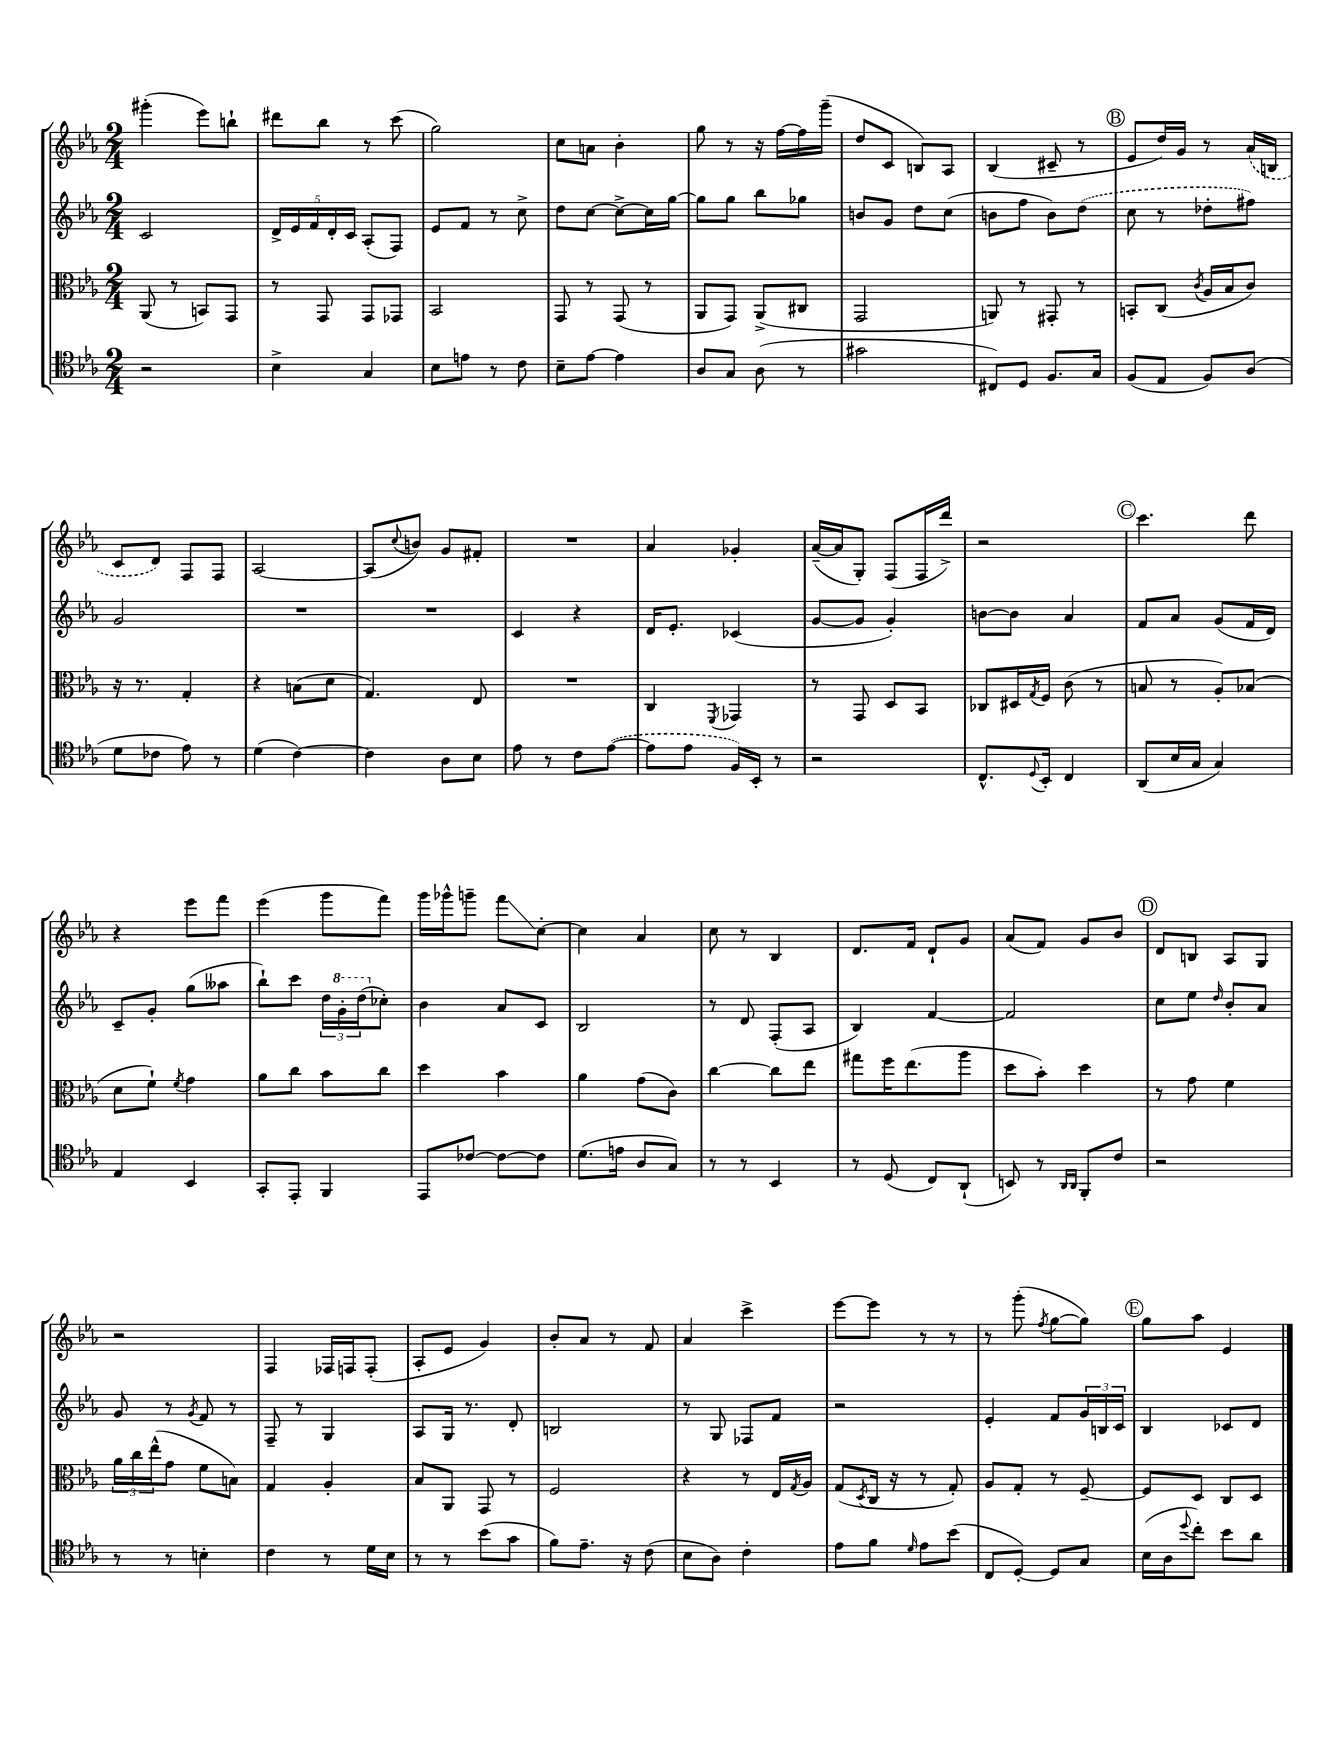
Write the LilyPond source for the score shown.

<<
\new StaffGroup <<
\new Staff = "s0" {
    \clef treble \key ees \major \numericTimeSignature \time 2/4
    gis'''4-.( ees'''8) b''8-! |
    dis'''8 bes''8 r8 c'''8( |
    g''2) |
    c''8 a'8 bes'4-. |
    g''8 r8 r16 f''16~ f''16 g'''16--( |
    d''8 c'8 b8) aes8 |
    bes4( cis'8-- r8 |
    \mark \markup { \circle "B" } ees'8 d''16) g'16 r8 \once \slurDashed aes'16( b16 |
    c'8 d'8) f8 f8 |
    aes2~ |
    aes8( \appoggiatura { c''8 } b'8) g'8 fis'8-. |
    R2 |
    aes'4 ges'4-. |
    aes'16~--( aes'16 g8-.) f8( f16 d'''16->) |
    r2 |
    \mark \markup { \circle "C" } c'''4. d'''8 |
    r4 ees'''8 f'''8 |
    ees'''4( g'''8 f'''8) |
    g'''16 ges'''16-^ g'''8-- f'''8\glissando c''8~-. |
    c''4 aes'4 |
    c''8 r8 bes4 |
    d'8. f'16 d'8-! g'8 |
    aes'8( f'8) g'8 bes'8 |
    \mark \markup { \circle "D" } d'8 b8 aes8 g8 |
    r2 |
    f4 fes16 f16 f8-.( |
    aes8-. ees'8 g'4) |
    bes'8-. aes'8 r8 f'8 |
    aes'4 c'''4-> |
    ees'''8~ ees'''8 r8 r8 |
    r8 g'''8-.( \acciaccatura { f''8 } g''8~ g''8) |
    \mark \markup { \circle "E" } g''8 aes''8 ees'4 \bar "|." |
}
\new Staff = "s1" {
    \clef treble \key ees \major \numericTimeSignature \time 2/4
    c'2 |
    \tuplet 5/4 { d'16-> ees'16 f'16 d'16-. c'16 } aes8-.( f8) |
    ees'8 f'8 r8 c''8-> |
    d''8 c''8~ c''8~-> c''16 g''16~ |
    g''8 g''8 bes''8 ges''8 |
    b'8 g'8 d''8 c''8( |
    b'8 f''8 b'8) \once \slurDashed d''8( |
    \mark \markup { \circle "B" } c''8 r8 des''8-. fis''8) |
    g'2 |
    R2 |
    R2 |
    c'4 r4 |
    d'16 ees'8.-. ces'4( |
    g'8~ g'8 g'4-.) |
    b'8~ b'8 aes'4 |
    \mark \markup { \circle "C" } f'8 aes'8 g'8( f'16 d'16) |
    c'8-- g'8-. g''8( aeses''8 |
    bes''8-!) c'''8 \tuplet 3/2 { d''16 \ottava #1 g''16-. d'''16( \ottava #0 } ces''8-.) |
    bes'4 aes'8 c'8 |
    bes2 |
    r8 d'8 f8-.( aes8 |
    bes4) f'4~ |
    f'2 |
    \mark \markup { \circle "D" } c''8 ees''8 \grace { d''16 } bes'8-. aes'8 |
    g'8 r8 \acciaccatura { g'8 } f'8 r8 |
    f8-- r8 g4 |
    aes8 g16 r8. d'8-. |
    b2 |
    r8 g8 fes8 f'8 |
    r2 |
    ees'4-. f'8 \tuplet 3/2 { g'16 b16 c'16 } |
    \mark \markup { \circle "E" } bes4 ces'8 d'8 \bar "|." |
}
\new Staff = "s2" {
    \clef alto \key ees \major \numericTimeSignature \time 2/4
    aes,8( r8 b,8) g,8 |
    r8 g,8 g,8 ges,8 |
    bes,2 |
    g,8 r8 g,8( r8 |
    aes,8 g,8) aes,8->( cis8 |
    g,2 |
    a,8) r8 gis,8-. r8 |
    \mark \markup { \circle "B" } b,8-. c8( \acciaccatura { c'8 } aes16 bes16 c'8) |
    r16 r8. g4-. |
    r4 b8( d'8 |
    g4.) ees8 |
    R2 |
    c4 \acciaccatura { f,8 } ges,4 |
    r8 g,8 d8 bes,8 |
    ces8 dis16 \acciaccatura { g8 } f16 c'8( r8 |
    \mark \markup { \circle "C" } b8 r8 aes8-.) bes8( |
    d'8 f'8-!) \acciaccatura { f'8 } g'4 |
    aes'8 c''8 bes'8 c''8 |
    d''4 bes'4 |
    aes'4 g'8( c'8) |
    c''4~ c''8 ees''8 |
    gis''8 f''16 ees''8.( aes''8 |
    d''8 bes'8-.) d''4 |
    \mark \markup { \circle "D" } r8 g'8 f'4 |
    \tuplet 3/2 { aes'16 c''16 ees''16-^( } g'8 f'8 b8) |
    g4 aes4-. |
    bes8 aes,8 g,8 r8 |
    f2 |
    r4 r8 ees16 \acciaccatura { g8 } aes16 |
    g8( \acciaccatura { d8 } c16 r16 r8 g8-.) |
    aes8 g8-. r8 f8~-- |
    \mark \markup { \circle "E" } f8 d8 c8 d8 \bar "|." |
}
\new Staff = "s3" {
    \clef tenor \key ees \major \numericTimeSignature \time 2/4
    r2 |
    bes4-> g4 |
    bes8 e'8 r8 c'8 |
    bes8-- ees'8~ ees'4 |
    aes8 g8 aes8( r8 |
    gis'2 |
    cis8) d8 f8. g16 |
    \mark \markup { \circle "B" } f8( ees8 f8) aes8( |
    d'8 ces'8 ees'8) r8 |
    d'4( c'4~) |
    c'4 aes8 bes8 |
    ees'8 r8 c'8 \once \slurDashed ees'8~( |
    ees'8 ees'8 f16) bes,16-. r8 |
    r2 |
    c8.-^ \appoggiatura { d8 } bes,16-. c4 |
    \mark \markup { \circle "C" } aes,8( bes16 g16 g4) |
    ees4 bes,4 |
    g,8-. ees,8-. f,4 |
    ees,8 ces'8~ ces'8~ ces'8 |
    d'8.( e'16 aes8 g8) |
    r8 r8 bes,4 |
    r8 d8( c8) aes,8-!( |
    b,8) r8 \grace { aes,16 aes,16 } f,8-. c'8 |
    \mark \markup { \circle "D" } r2 |
    r8 r8 b4-. |
    c'4 r8 d'16 bes16 |
    r8 r8 bes'8( g'8 |
    f'8) ees'8.-- r16 c'8( |
    bes8 aes8) c'4-. |
    ees'8 f'8 \grace { d'16 } ees'8 bes'8( |
    c8 d8~-.) d8 g8 |
    \mark \markup { \circle "E" } bes16( aes16 \appoggiatura { d''8 } c''8-.) bes'8 aes'8 \bar "|." |
}
>>
>>
\layout { \context { \Score \remove "Bar_number_engraver" } }
